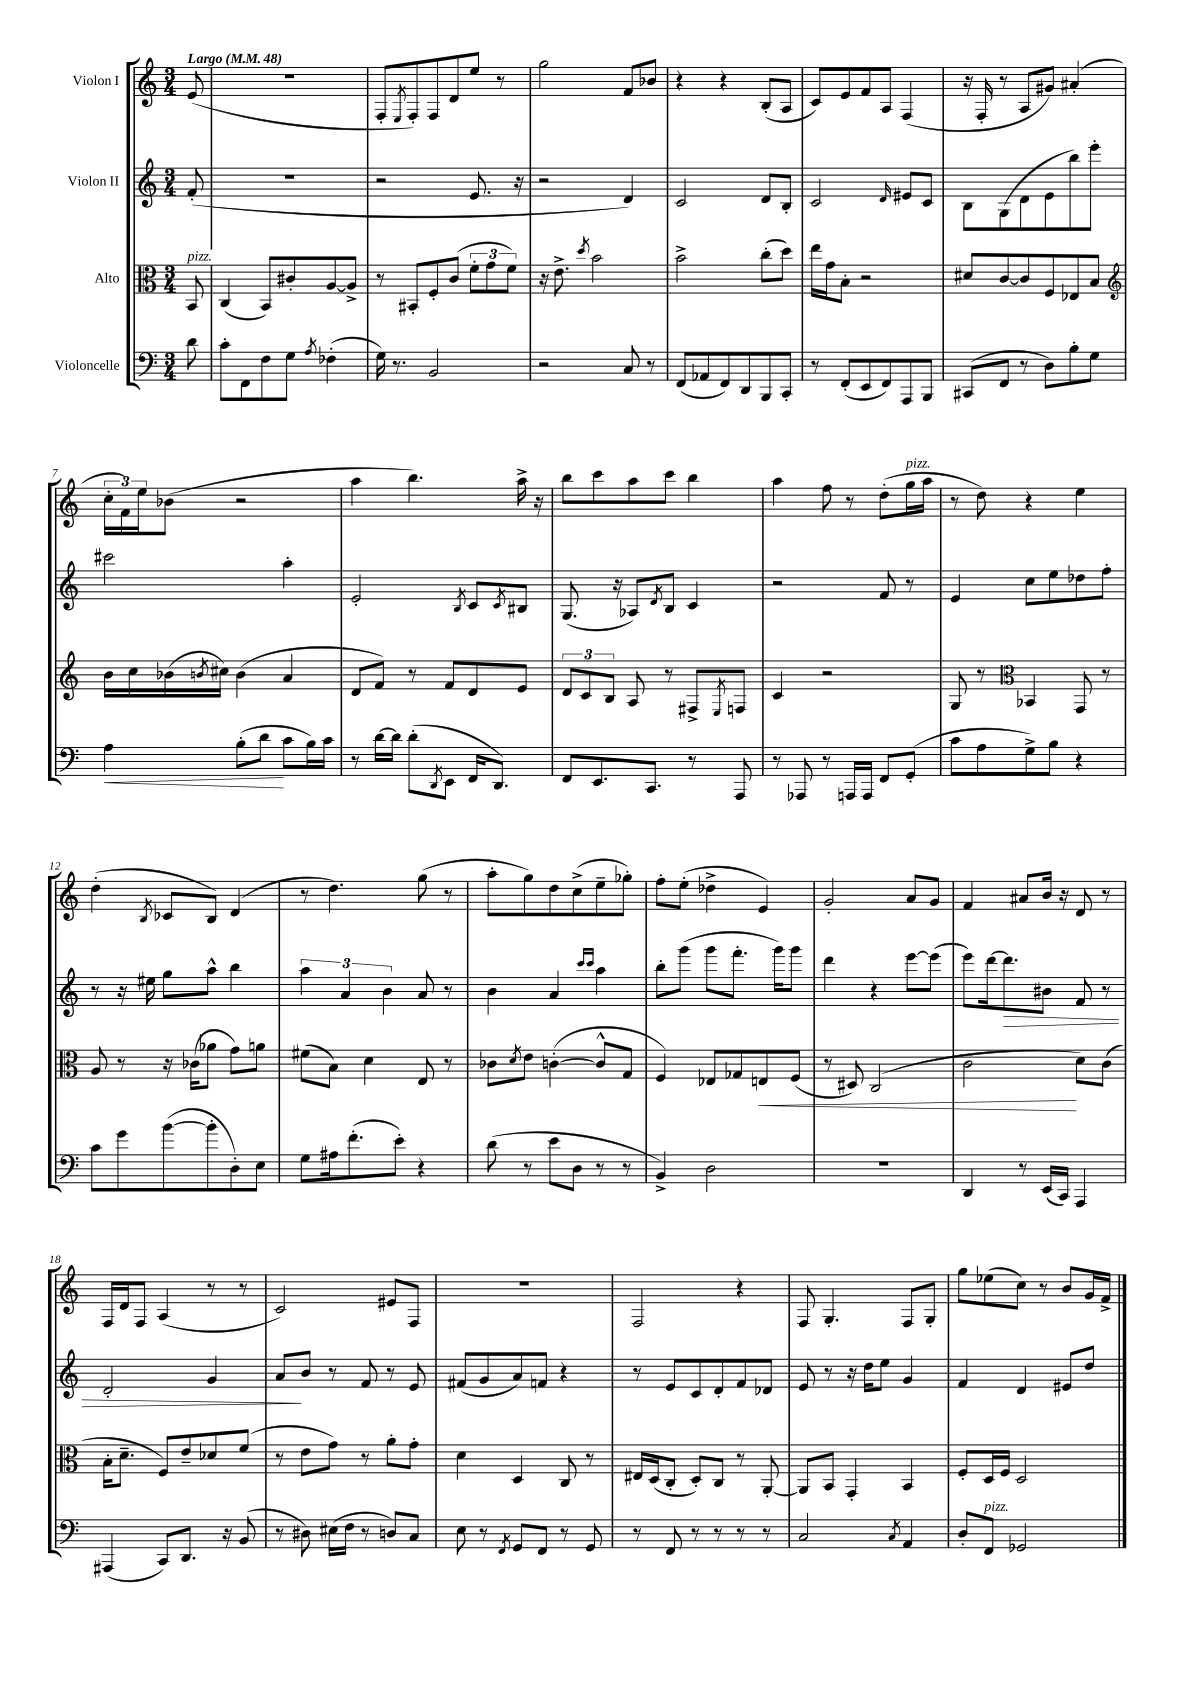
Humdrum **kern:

**kern	**dynam	**kern	**dynam	**kern	**dynam	**kern
*part4	*part4	*part3	*part3	*part2	*part2	*part1
*staff4	*staff4	*staff3	*staff3	*staff2	*staff2	*staff1
*I"Violoncelle	*	*I"Alto	*	*I"Violon II	*	*I"Violon I
*clefF4	*	*clefC3	*	*clefG2	*	*clefG2
*k[]	*	*k[]	*	*k[]	*	*k[]
*M3/4	*	*M3/4	*	*M3/4	*	*M3/4
*MM48	*	*MM48	*	*MM48	*	*MM48
=	=	=	=	=	=	=
!	!	!	!	!	!	!LO:TX:a:B:t=Largo
!	!	!LO:TX:a:i:t=pizz.	!	!	!	!
8d\	.	8BB/	.	(8f'/	.	(8e/
=1	=1	=1	=1	=1	=1	=1
8c'\L	.	(4C/	.	2.r	.	2.r
8FF\	.	.	.	.	.	.
8F\	.	8BB/L)	.	.	.	.
8G\J	.	8c#X'/	.	.	.	.
8qA/	.	.	.	.	.	.
(4F-X'\	.	[8A/	.	.	.	.
.	.	8A^/J]	.	.	.	.
=2	=2	=2	=2	=2	=2	=2
16G\)	.	8r	.	2r	.	8F'/L
8.r	.	.	.	.	.	.
.	.	.	.	.	.	8qE/
.	.	8BB#X'/L	.	.	.	8F'/)
2BB/	.	8F'/	.	.	.	8F/
.	.	(8c/J	.	.	.	8d/
.	.	12f'\L	.	8.e/	.	8ee/J
.	.	12g\	.	.	.	.
.	.	.	.	.	.	8r
.	.	12f\J)	.	.	.	.
.	.	.	.	16r	.	.
=3	=3	=3	=3	=3	=3	=3
2r	.	16r	.	2r	.	2gg\
.	.	8.e^\	.	.	.	.
.	.	8qdd/	.	.	.	.
.	.	2b\	.	.	.	.
8C/	.	.	.	4d/)	.	8f/L
8r	.	.	.	.	.	8b-X/J
=4	=4	=4	=4	=4	=4	=4
(8FF/L	.	2b^\	.	2c/	.	4r
8AA-X/	.	.	.	.	.	.
8FF/)	.	.	.	.	.	4r
8DD/	.	.	.	.	.	.
8BBB/	.	(8cc'\L	.	8d/L	.	(8B'/L
8CC'/J	.	8dd\J)	.	8B'/J	.	8A/J
=5	=5	=5	=5	=5	=5	=5
8r	.	16ee\LL	.	2c/	.	8c/L)
.	.	16g\J	.	.	.	.
(8FF'/L	.	8B'\J	.	.	.	8e/
8EE/	.	2r	.	.	.	8f/
8FF/)	.	.	.	.	.	8A/J
.	.	.	.	16qqd/	.	.
8AAA/	.	.	.	8e#X/L	.	(4F/
8BBB/J	.	.	.	8c/J	.	.
=6	=6	=6	=6	=6	=6	=6
(8CC#X/L	.	8d#X/L	.	8B\L	.	16r
.	.	.	.	.	.	16F'/
8FF/J	.	[8c/	.	(8G\	.	8r
8r	.	8c/]	.	8d\	.	8A/L
8D\L)	.	8F/	.	8e\	.	8g#X/J)
8B'\	.	8E-X/	.	8bb\)	.	(4a#X'/
8G\J	.	8B/J	.	8eee'\J	.	.
!!LO:LB:g=z
=7	=7	=7	=7	=7	=7	=7
*	*	*clefG2	*	*	*	*
!	!LO:HP:b	!	!	!	!	!
4A\	<	16b\LL	.	2ccc#X\	.	24cc'\LL
.	.	.	.	.	.	24f\)
.	.	16cc\	.	.	.	.
.	.	.	.	.	.	24ee\J
.	.	(16b-X\	.	.	.	(8b-X\J
.	.	8qbn/	.	.	.	.
.	.	16cc#X\JJ)	.	.	.	.
(8B'\L	.	(4b\	.	.	.	2r
8d\J	.	.	.	.	.	.
8c\L	[	4a/	.	4aa'\	.	.
16B\L)	.	.	.	.	.	.
16c\JJ	.	.	.	.	.	.
=8	=8	=8	=8	=8	=8	=8
8r	.	8d/L	.	2e'/	.	4aa\
[16d\LL	.	8f/J)	.	.	.	.
16d\JJ]	.	.	.	.	.	.
(8d'\L	.	8r	.	.	.	4.bb\)
8qDD/	.	.	.	.	.	.
8EE\J	.	8f/L	.	.	.	.
.	.	.	.	8qB/	.	.
16FF/KL	.	8d/	.	8c/L	.	.
8.DD/J)	.	.	.	.	.	.
.	.	.	.	8qc/	.	.
.	.	8e/J	.	8B#X/J	.	16aa^\
.	.	.	.	.	.	16r
=9	=9	=9	=9	=9	=9	=9
8FF/L	.	12d/L	.	(8.G/	.	8bb\L
.	.	12c/	.	.	.	.
8.EE/	.	.	.	.	.	8ccc\
.	.	12B/J	.	.	.	.
.	.	.	.	16r	.	.
.	.	8A/	.	8A-X/L)	.	8aa\
8.CC/J	.	.	.	.	.	.
.	.	.	.	8qd/	.	.
.	.	8r	.	8B/J	.	8ccc\J
8r	.	8F#X^/L	.	4c/	.	4bb\
.	.	8qE/	.	.	.	.
8AAA/	.	8Fn/J	.	.	.	.
=10	=10	=10	=10	=10	=10	=10
8r	.	4c/	.	2r	.	4aa\
8AAA-X/	.	.	.	.	.	.
8r	.	2r	.	.	.	8ff\
16AAAn/LL	.	.	.	.	.	8r
16AAA/JJ	.	.	.	.	.	.
8FF/L	.	.	.	8f/	.	(8dd'\L
!	!	!	!	!	!	!LO:TX:a:i:t=pizz.
(8GG'/J	.	.	.	8r	.	16gg\L
.	.	.	.	.	.	16aa\JJ
=11	=11	=11	=11	=11	=11	=11
8c\L	.	8G/	.	4e/	.	8r
8A\	.	8r	.	.	.	8dd\)
*	*	*clefC3	*	*	*	*
8G^\)	.	4BB-X/	.	8cc\L	.	4r
8B\J	.	.	.	8ee\	.	.
4r	.	8GG/	.	8dd-X\	.	4ee\
.	.	8r	.	8ff'\J	.	.
!!LO:LB:g=z
=12	=12	=12	=12	=12	=12	=12
8c\L	.	8A/	.	8r	.	(4dd'\
8g\	.	8r	.	16r	.	.
.	.	.	.	16ee#X\	.	.
.	.	.	.	.	.	8qB/
([8b\	.	16r	.	8gg\L	.	8c-X/L
.	.	(16c-X\KL	.	.	.	.
8b'\]	.	8a-X\J	.	8aa^^\J	.	8B/J)
8D'\)	.	8g\L)	.	4bb\	.	(4d/
8E\J	.	8an\J	.	.	.	.
=13	=13	=13	=13	=13	=13	=13
8G\L	.	(8f#X\L	.	6aa\	.	8r
16A#X\k	.	8B\J)	.	.	.	4.dd\)
.	.	.	.	6a/	.	.
(8.f'\	.	.	.	.	.	.
.	.	4d\	.	.	.	.
.	.	.	.	6b\	.	.
8e'\J)	.	.	.	.	.	.
4r	.	8E/	.	8a/	.	(8gg\
.	.	8r	.	8r	.	8r
=14	=14	=14	=14	=14	=14	=14
(8d\	.	8c-X\L	.	4b\	.	8aa'\L
.	.	8qd/	.	.	.	.
8r	.	8e\J	.	.	.	8gg\)
8e\L	.	([4cn'\	.	4a/	.	8dd\
8D\J	.	.	.	.	.	(8cc^\
.	.	.	.	16qqccc/LL	.	.
.	.	.	.	16qqccc/JJ	.	.
8r	.	8c^^/L]	.	4aa\	.	8ee~\
8r	.	8G/J	.	.	.	8gg-X'\J)
=15	=15	=15	=15	=15	=15	=15
4BB^/)	.	4F/)	.	8bb'\L	.	8ff'\L
.	.	.	.	(8ggg\J	.	(8ee'\J
2D\	.	8E-X/L	.	8ggg\L	.	4dd-X^\
.	.	8G-X/	.	8.fff'\J	.	.
!	!	!	!LO:HP:b	!	!	!
.	.	8En/	<	.	.	4e/)
.	.	.	.	16ggg\KL)	.	.
.	.	(8F/J	.	8ggg\J	.	.
=16	=16	=16	=16	=16	=16	=16
2.r	.	8r	.	4ddd\	.	2g'/
.	.	8D#X/)	.	.	.	.
.	.	(2C/	.	4r	.	.
.	.	.	.	[8eee\L	.	8a/L
.	.	.	.	(8eee\J]	.	8g/J
=17	=17	=17	=17	=17	=17	=17
4DD/	.	2c\	.	8eee\L)	.	4f/
.	.	.	.	[16ddd\k	.	.
!	!	!	!	!	!LO:HP:b	!
.	.	.	.	8.ddd\]	>	.
8r	.	.	.	.	.	8a#X/L
(16EE/LL	.	.	.	8b#X\J	.	16b/Jk
16CC/JJ)	.	.	.	.	.	16r
4AAA/	.	8d\L)	[	8f/	.	8d/
.	.	(8c\J	.	8r	.	8r
!!LO:LB:g=z
=18	=18	=18	=18	=18	=18	=18
(4AAA#X/	.	16B'\KL	.	2d'/	.	16F/LL
.	.	8.d~\J	.	.	.	16d/J
.	.	.	.	.	.	8F/J
8CC/L)	.	8F/L)	.	.	.	(4A/
8.DD/J	.	8e~/	.	.	.	.
.	.	8d-X/	.	4g/	.	8r
16r	.	.	.	.	.	.
(8BB/	.	(8f/J	.	.	.	8r
=19	=19	=19	=19	=19	=19	=19
8r	.	8r	.	8a/L	.	2c/)
8D#X\)	.	8e\L	.	8b/J	]	.
(16E#X\LL	.	8g\J)	.	8r	.	.
16F\JJ	.	.	.	.	.	.
8r	.	8r	.	8f/	.	.
8Dn/L)	.	8a'\L	.	8r	.	8e#X/L
8C/J	.	8g'\J	.	8e/	.	8F/J
=20	=20	=20	=20	=20	=20	=20
8E\	.	4d\	.	(8f#X/L	.	2.r
8r	.	.	.	8g/	.	.
8qFF/	.	.	.	.	.	.
8GG/L	.	4D/	.	8a/)	.	.
8FF/J	.	.	.	8fn/J	.	.
8r	.	8C/	.	4r	.	.
8GG/	.	8r	.	.	.	.
=21	=21	=21	=21	=21	=21	=21
8r	.	16E#X/LL	.	8r	.	2F/
.	.	(16D/J	.	.	.	.
8FF/	.	8C'/J	.	8e/L	.	.
8r	.	8D'/L)	.	8c/	.	.
8r	.	8C/J	.	8d'/	.	.
8r	.	8r	.	8f/	.	4r
8r	.	[8AA'/	.	8d-X/J	.	.
=22	=22	=22	=22	=22	=22	=22
2C/	.	8AA/L]	.	8e/	.	8F/
.	.	8BB/J	.	8r	.	4.G'/
.	.	4GG'/	.	16r	.	.
.	.	.	.	16dd\KL	.	.
.	.	.	.	8ee\J	.	.
8qC/	.	.	.	.	.	.
4AA/	.	4BB/	.	4g/	.	8F/L
.	.	.	.	.	.	8G'/J
=23	=23	=23	=23	=23	=23	=23
8D'/L	.	8F'/L	.	4f/	.	8gg\L
!LO:TX:a:i:t=pizz.	!	!	!	!	!	!
8FF/J	.	16D/L	.	.	.	(8ee-X\
.	.	16F/JJ	.	.	.	.
2GG-X/	.	2D/	.	4d/	.	8cc\J)
.	.	.	.	.	.	8r
.	.	.	.	8e#X/L	.	8b/L
.	.	.	.	8dd/J	.	16g/L
.	.	.	.	.	.	16f^/JJ
==	==	==	==	==	==	==
*-	*-	*-	*-	*-	*-	*-
